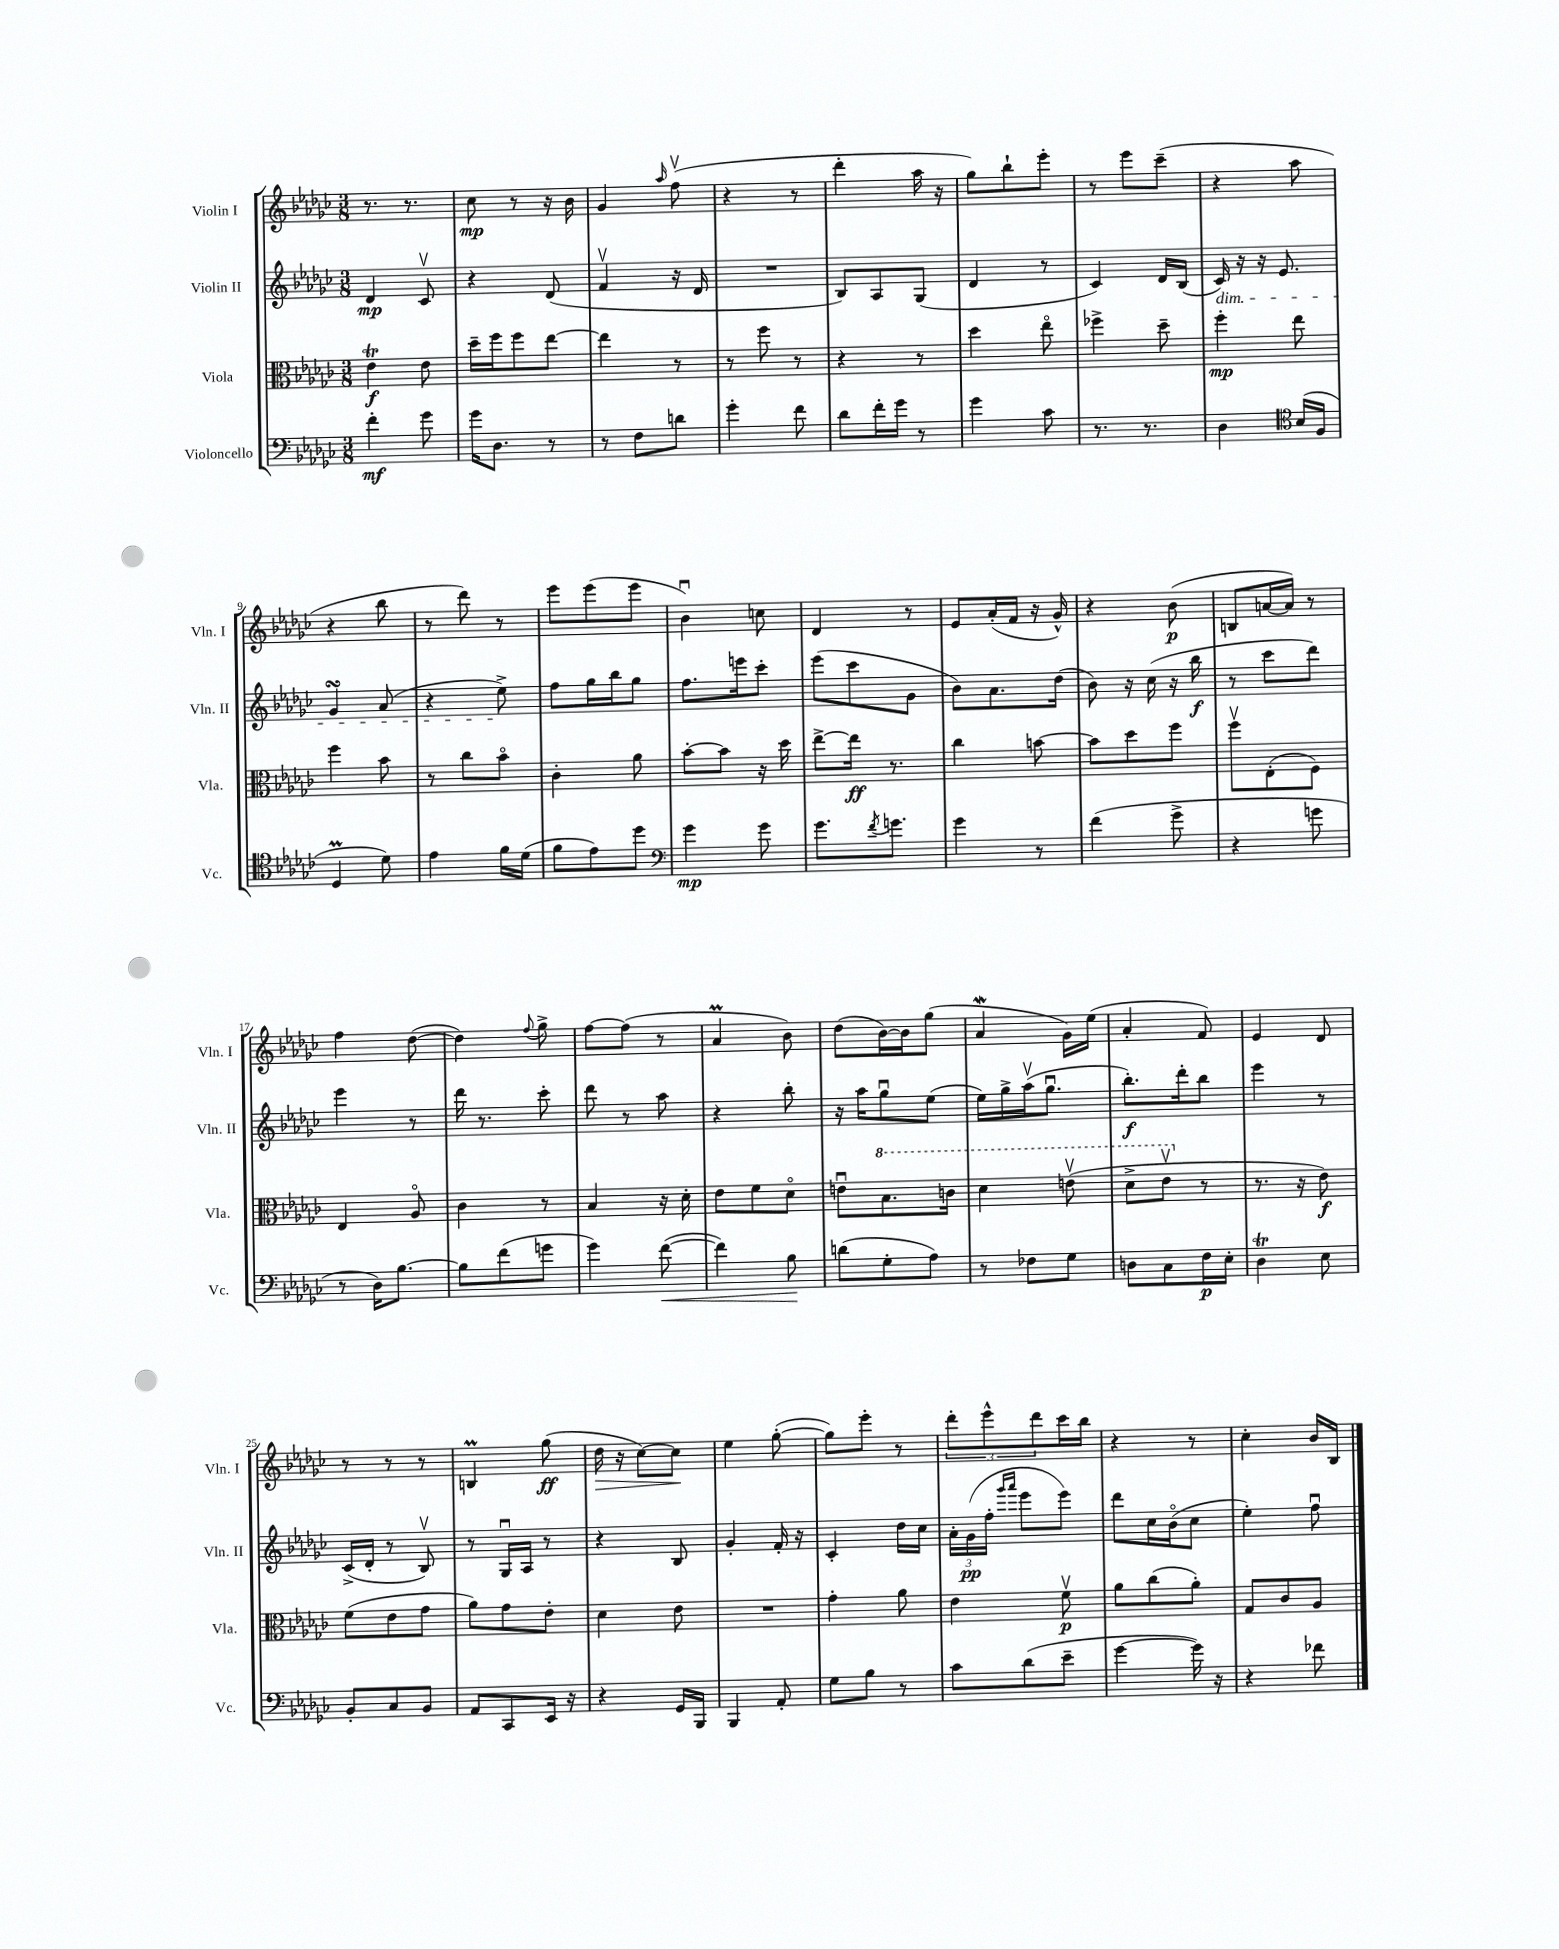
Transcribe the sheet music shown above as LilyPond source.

<<
\new StaffGroup <<
\new Staff = "s0" \with { instrumentName = "Violin I" shortInstrumentName = "Vln. I" } {
    \clef treble \key ges \major \numericTimeSignature \time 3/8
    r8. r8. |
    ces''8\mp r8 r16 bes'16 |
    ges'4 \grace { aes''16 } f''8\upbow( |
    r4 r8 |
    des'''4-. aes''16 r16 |
    ges''8) bes''8-! ees'''8-. |
    r8 ees'''8 ces'''8--( |
    r4 aes''8 |
    r4 bes''8 |
    r8 des'''8) r8 |
    ees'''8 ees'''8( ees'''8 |
    bes'4\downbow) c''8 |
    des'4 r8 |
    ees'8 aes'16-.( f'16 r16 ges'16-^) |
    r4 bes'8\p( |
    b8 a'16~ a'16) r8 |
    f''4 des''8~( |
    des''4) \appoggiatura { f''8 } ges''8-> |
    f''8~ f''8( r8 |
    aes'4\prall bes'8) |
    des''8( bes'16~) bes'16 ges''8( |
    aes'4\mordent ges'16) ees''16( |
    aes'4-. f'8) |
    ees'4 des'8 |
    r8 r8 r8 |
    b4\prall ges''8\ff( |
    des''16\> r16 ces''8~) ces''8\! |
    ees''4 ges''8~-.( |
    ges''8) ees'''8-. r8 |
    \tuplet 3/2 { des'''8-. ees'''8-^ des'''8 } ces'''16 bes''16 |
    r4 r8 |
    ces''4-. bes'16 bes16 \bar "|." |
}
\new Staff = "s1" \with { instrumentName = "Violin II" shortInstrumentName = "Vln. II" } {
    \clef treble \key ges \major \numericTimeSignature \time 3/8
    des'4\mp ces'8\upbow |
    r4 des'8( |
    f'4\upbow r16 des'16 |
    R4. |
    bes8) aes8 ges8( |
    des'4 r8 |
    ces'4) des'16 bes16( |
    ces'16\dim) r16 r16 ees'8. |
    ges'4\turn aes'8( |
    r4 ees''8->\!) |
    f''8 ges''16 bes''16 ges''8 |
    f''8. e'''16 ces'''8-. |
    ees'''8( ces'''8 ges'8 |
    bes'8) aes'8. des''16( |
    bes'8) r16 ces''16( r16 bes''16\f |
    r8 ces'''8 des'''8) |
    ees'''4 r8 |
    des'''16 r8. ces'''8-. |
    des'''8 r8 aes''8 |
    r4 bes''8-. |
    r16 aes''16 ges''8\downbow ees''8( |
    ees''16) ges''16-> aes''16\upbow( ges''8.\downbow |
    bes''8.-.\f) des'''16-. bes''8 |
    ees'''4 r8 |
    ces'16->( des'16-. r8 bes8\upbow) |
    r8 ges16\downbow aes16 r8 |
    r4 bes8 |
    ges'4-. f'16-. r16 |
    ces'4-. des''16 ces''16 |
    \tuplet 3/2 { aes'16-. ges'16\pp( f''16-. } \grace { ges'''16 aes'''16 } ees'''8 ees'''8) |
    des'''8 ces''16 bes'16\flageolet( ces''8 |
    ees''4-.) f''8\downbow \bar "|." |
}
\new Staff = "s2" \with { instrumentName = "Viola" shortInstrumentName = "Vla." } {
    \clef alto \key ges \major \numericTimeSignature \time 3/8
    ees'4\trill\f ees'8 |
    des''16-- f''16 f''8 ees''8~ |
    ees''4 r8 |
    r8 f''8 r8 |
    r4 r8 |
    des''4 ees''8\flageolet |
    fes''4-> des''8-- |
    f''4-.\mp ees''8 |
    f''4 bes'8 |
    r8 ces''8 bes'8\flageolet |
    ces'4-. aes'8 |
    bes'8~-. bes'8 r16 des''16 |
    ees''8~-> ees''16\ff r8. |
    ces''4 b'8~ |
    b'8 des''8 f''8 |
    f''8\upbow ees8-.( f8) |
    ees4 aes8\flageolet |
    ces'4 r8 |
    bes4 r16 des'16-. |
    ees'8 f'8 des'8\flageolet |
    e'8\downbow \ottava #1 bes'8. c''16 |
    des''4 e''8\upbow( |
    des''8-> ees''8\upbow \ottava #0 r8 |
    r8. r16 ees'8\f) |
    f'8( ees'8 ges'8 |
    aes'8) ges'8 ees'8-. |
    des'4 ees'8 |
    R4. |
    ges'4-. aes'8 |
    ees'4 f'8\upbow\p |
    aes'8 ces''8( aes'8-.) |
    ges8 ces'8 aes8 \bar "|." |
}
\new Staff = "s3" \with { instrumentName = "Violoncello" shortInstrumentName = "Vc." } {
    \clef bass \key ges \major \numericTimeSignature \time 3/8
    f'4-.\mf ges'8 |
    ges'16 des8. r8 |
    r8 f8 d'8 |
    ges'4-. f'8 |
    des'8 f'16-. ges'16 r8 |
    ges'4 ces'8 |
    r8. r8. |
    des4 \clef tenor bes16( f16 |
    des4\prall des'8) |
    ees'4 f'16 des'16( |
    f'8 ees'8) des''8 |
    \clef bass ges'4\mp ges'8 |
    ges'8. \acciaccatura { f'8 } g'8. |
    ges'4 r8 |
    f'4( ges'8-> |
    r4 g'8 |
    r8 des16) bes8.~ |
    bes8 f'8( g'8 |
    ges'4) f'8~\<( |
    f'4) bes8\! |
    d'8( ges8-. aes8) |
    r8 fes8 ges8 |
    d8 ces8 f16\p ees16-. |
    des4\trill ees8 |
    bes,8-. ces8 bes,8 |
    aes,8 ces,8 ees,16 r16 |
    r4 ges,16 bes,,16 |
    bes,,4 aes,8-. |
    ges8 bes8 r8 |
    ces'8 des'8( ees'8-- |
    ges'4~ ges'16) r16 |
    r4 fes'8 \bar "|." |
}
>>
>>
